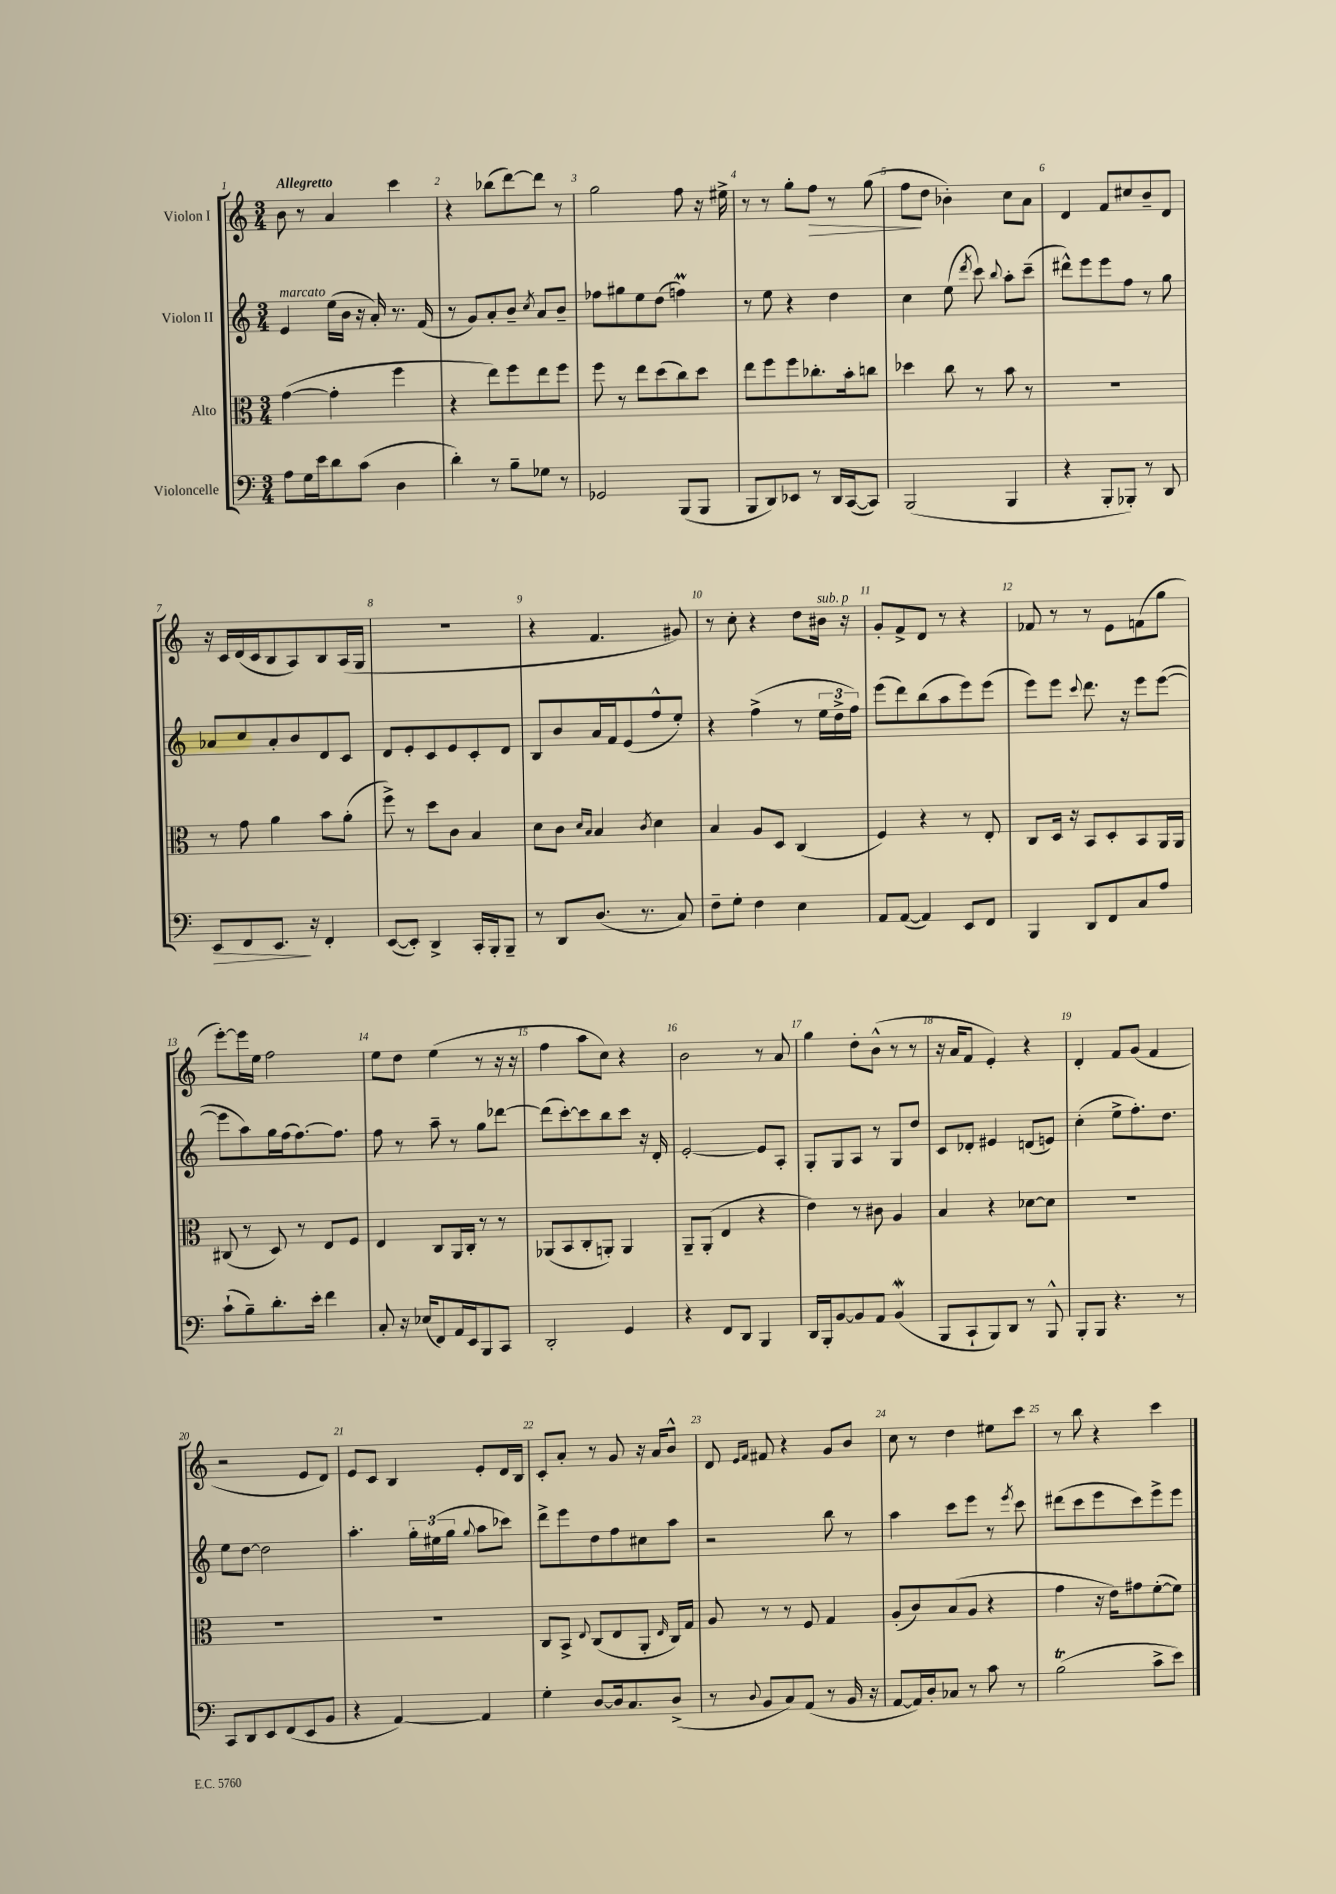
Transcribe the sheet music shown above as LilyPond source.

<<
\new StaffGroup <<
\new Staff = "s0" \with { instrumentName = "Violon I" } {
    \clef treble \key c \major \numericTimeSignature \time 3/4 \tempo "Allegretto"
    \autoBeamOff b'8 r8 a'4 c'''4 |
    r4 bes''8[( d'''8~) d'''8] r8 |
    g''2 f''8 r16 eis''16-> |
    r8 r8 g''8[-. f''8]\> r8 g''8( |
    f''8[\! d''8] bes'4-.) c''8[ a'8] |
    d'4 f'8[ cis''8 b'8-- d'8] |
    r16 c'16[ d'16( c'16 b8 a8) b8 a16( g16] |
    R2. |
    r4 f'4. gis'8) |
    r8 c''8-. r4 d''8[ bis'16]^\markup { \italic "sub. p" } r16 |
    g'8[-. f'8-> d'8] r8 r4 |
    fes'8 r8 r8 e'8[ f'8( g''8] |
    e'''8[~-.) e'''16 e''16] f''2 |
    e''8[ d''8] e''4( r8 r16 r16 |
    f''4 a''8[ c''8]) r4 |
    b'2 r8 a'8 |
    g''4 d''8[-. b'8]-^( r8 r8 |
    r16 a'16[ f'8] e'4-.) r4 |
    d'4-. f'8[ g'8]( f'4 |
    r2 e'8[ d'8]) |
    e'8[ c'8] b4 e'8[-. d'16 b16] |
    c'8[-. a'8]-. r8 g'8 r16 a'16[ b'8]-^ |
    d'8 \grace { e'16[ f'16] } fis'8 r4 g'8[ b'8] |
    c''8 r8 d''4 eis''8[ c'''8] |
    r8 b''8 r4 c'''4 \bar "|." |
}
\new Staff = "s1" \with { instrumentName = "Violon II" } {
    \clef treble \key c \major \numericTimeSignature \time 3/4
    \autoBeamOff e'4^\markup { \italic "marcato" } e''16[( b'16] r16 a'16-.) r8. f'16( |
    r8 g'8[) a'8-. b'8]-- \acciaccatura { c''8 } a'8[ b'8]-- |
    fes''8[ gis''8 e''8 d''8]( f''4\prall) |
    r8 e''8 r4 d''4 |
    c''4 e''8( \acciaccatura { d'''8 } c'''8) \appoggiatura { b''8 } a''8[-. c'''8]--( |
    dis'''8[-^) e'''8 e'''8 f''8] r8 g''8 |
    aes'8[ c''8 aes'8-. b'8 d'8 c'8] |
    d'8[ e'8-. c'8 e'8 c'8-. d'8] |
    b8[ b'8 a'16 f'16 e'8( f''8-^ e''8]-.) |
    r4 f''4->( r8 \tuplet 3/2 { e''16[ d''16-> f''16]) } |
    e'''8[( d'''8) b''8( a''8 e'''8) e'''8]( |
    e'''8[) e'''8] \appoggiatura { c'''8 } d'''8. r16 e'''8[ e'''8]~( |
    e'''8[ a''8) g''16 f''16( f''8.~) f''8.] |
    f''8 r8 a''8-- r8 g''8[ des'''8]~ |
    des'''8[( c'''8~-.) c'''8 b''8 c'''8] r16 d'16-. |
    e'2~-. e'8[ a8]-. |
    g8[-. g8 a8] r8 g8[ d''8] |
    c'8[ des'8]-. eis'4 d'8[( e'8]) |
    c''4-.( e''8[-> f''8.-.) d''8.] |
    e''8[ d''8]~ d''2 |
    a''4.-. \tuplet 3/2 { g''16[-. eis''16( g''16] } \appoggiatura { g''8 } a''8[ ces'''8]) |
    d'''8[-> e'''8 d''8 f''8 cis''8 a''8] |
    r2 b''8 r8 |
    a''4 c'''8[ e'''8] r8 \acciaccatura { e'''8 } c'''8 |
    dis'''8[( c'''8 e'''8 c'''8) e'''8-> e'''8] \bar "|." |
}
\new Staff = "s2" \with { instrumentName = "Alto" } {
    \clef alto \key c \major \numericTimeSignature \time 3/4
    \autoBeamOff g'4~( g'4-. f''4 |
    r4 e''8[) f''8 e''8 f''8] |
    f''8 r8 e''8[ d''8( c''8) d''8] |
    e''8[ f''8 f''8 ces''8.-. b'16-. c''8] |
    des''4 c''8 r8 b'8 r8 |
    R2. |
    r8 g'8 a'4 b'8[ a'8]-.( |
    f''8->) r8 d''8[ c'8] b4 |
    d'8[ c'8] \grace { d'16[ b16] } b4 \acciaccatura { c'8 } d'4 |
    b4 a8[ d8] c4( |
    f4) r4 r8 e8-. |
    c8[ d16] r16 b,8[ d8-. b,8 a,16 a,16] |
    cis8( r8 d8) r8 e8[ f8] |
    e4 c8[ a,16 c16]-. r8 r8 |
    aes,8[( b,8 c8-. a,8]-.) a,4 |
    a,8[-- a,8]-.( e4 r4 |
    e'4) r8 cis'8 a4 |
    b4 r4 des'8[~ des'8] |
    R2. |
    R2. |
    R2. |
    c8[ b,8]-> \appoggiatura { e8 } c8[( e8 a,8]-. \grace { e16 } c16[) g16] |
    a8 r8 r8 f8 g4 |
    a8[-.( c'8) b8( a8] r4 |
    g'4 r16 e'16[) gis'8 f'8~-.( f'8]) \bar "|." |
}
\new Staff = "s3" \with { instrumentName = "Violoncelle" } {
    \clef bass \key c \major \numericTimeSignature \time 3/4
    \autoBeamOff a8[ g16 e'16 d'8 c'8]( d4 |
    d'4-.) r8 b8[-- ges8] r8 |
    ges,2 b,,8[( b,,8] |
    b,,8[ d,8) ees,8] r8 d,16[ c,16~( c,8]) |
    b,,2( b,,4 |
    r4 b,,8[-. bes,,8]-.) r8 d,8 |
    e,8[\> f,8 e,8.]\! r16 f,4-. |
    e,8[~( e,8]-.) d,4-> c,16[-. b,,16-. b,,8]-- |
    r8 d,8[ d8.]( r8. c8) |
    f8[-- g8]-. f4 e4 |
    a,8[ a,8]~( a,4) e,8[ f,8] |
    b,,4 d,8[ f,8 c8 a8] |
    c'8[-!( b8--) d'8.-. e'16]-. f'4 |
    c8-. r16 ees16[( f,8) a,16 e,16 b,,8 c,8] |
    d,2-. g,4 |
    r4 f,8[ d,8] b,,4 |
    d,16[ b,,16-. b,8~ b,8 a,8] b,4\mordent( |
    b,,8[ c,8-! b,,8) d,8] r8 b,,8-^ |
    b,,8[-. b,,8] r4. r8 |
    c,8[ d,8 e,8 f,8( e,8 b,8] |
    r4 a,4~) a,4 |
    g4-. d8[~ d16 c8. d8]->( |
    r8 \appoggiatura { d8 } b,8[ c8) a,8]( r8 b,16 r16 |
    a,8[~ a,16) d16-. ces8] r8 c'8 r8 |
    b2\trill( c'8[-> e'8]) \bar "|." |
}
>>
>>
\layout { \context { \Score \override BarNumber.break-visibility = ##(#f #t #t) barNumberVisibility = #all-bar-numbers-visible } }
